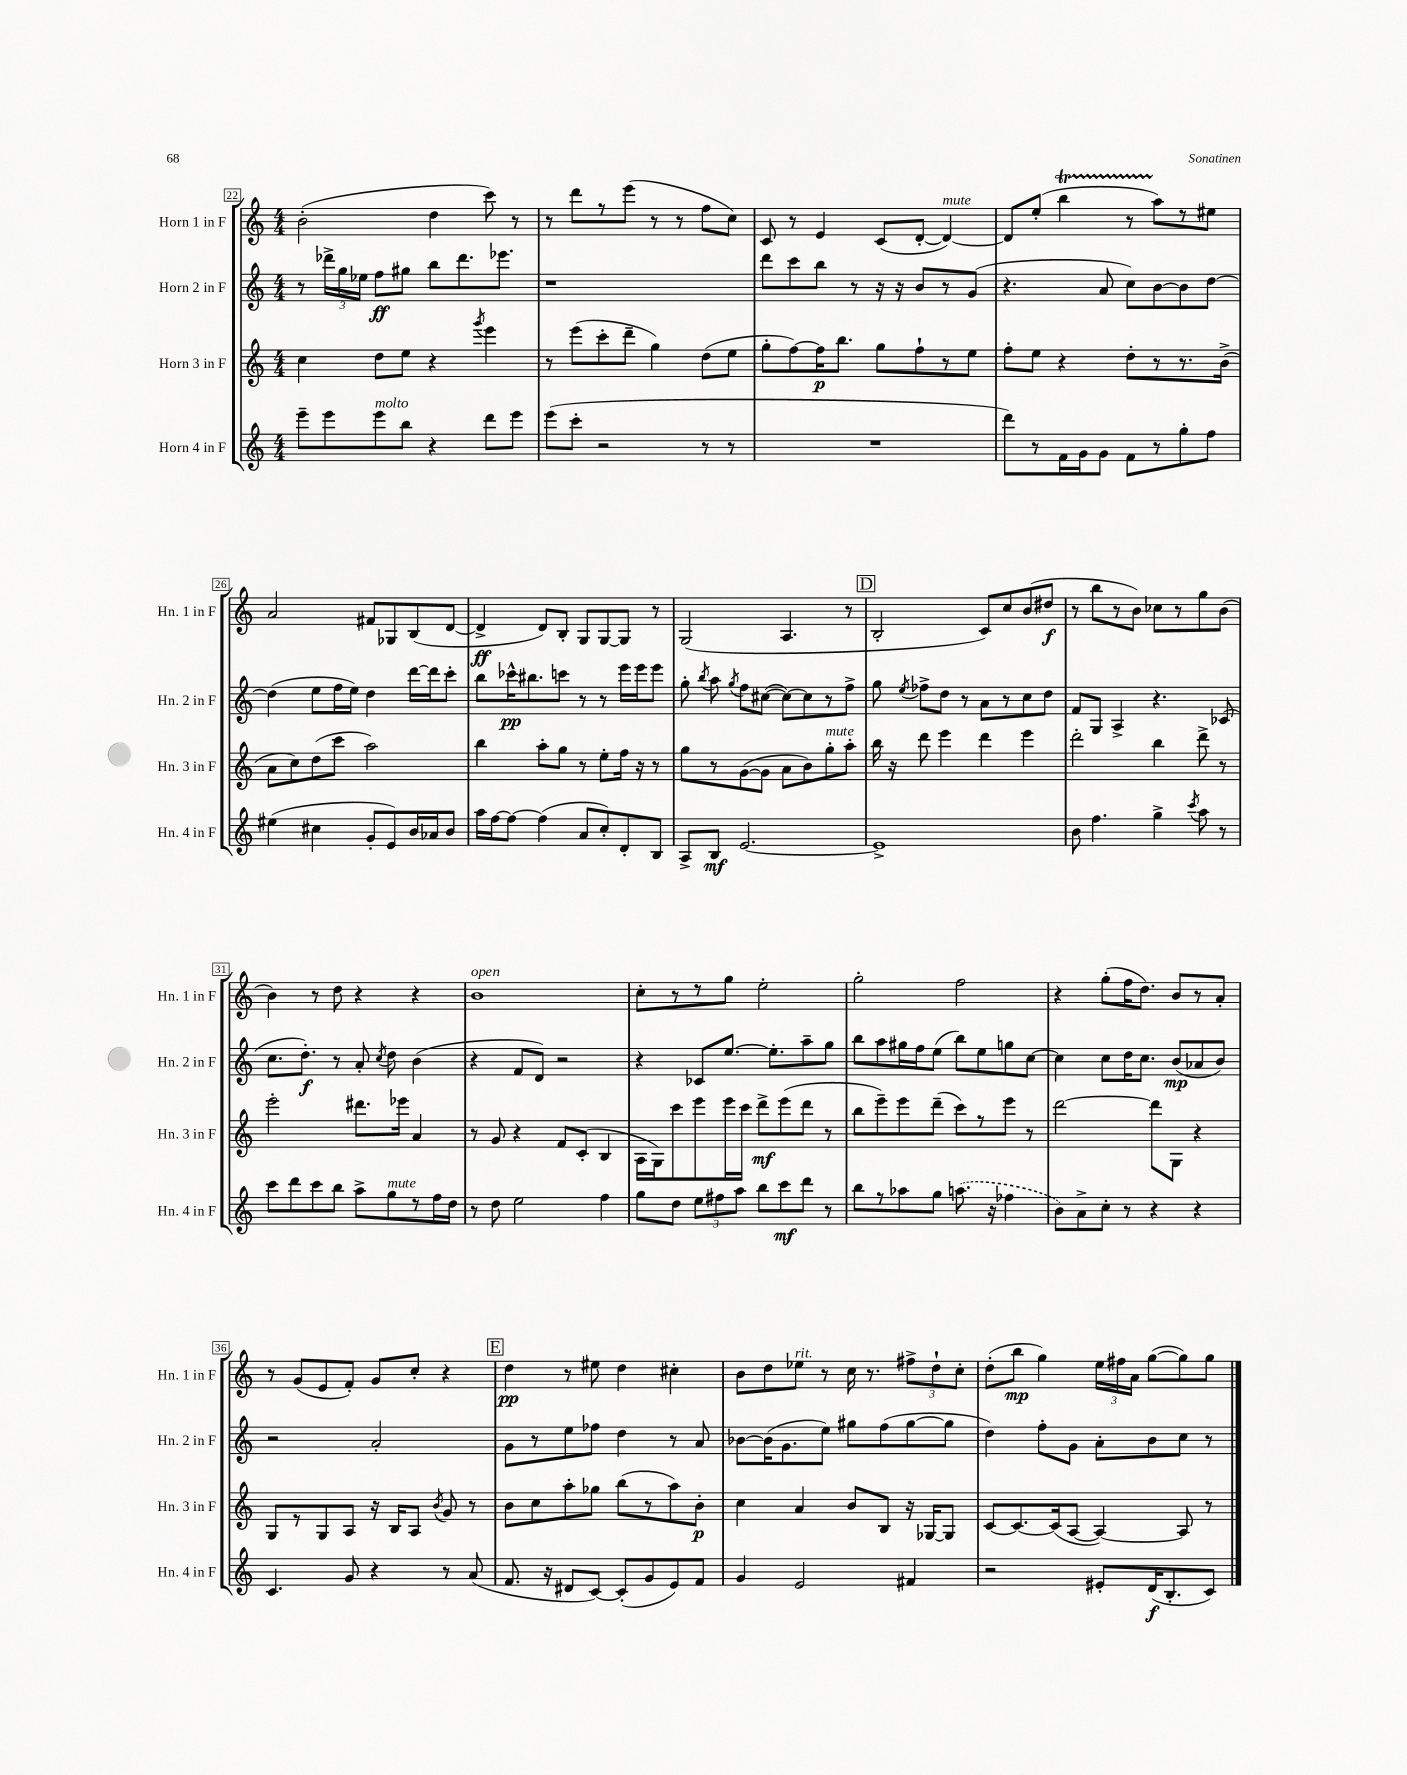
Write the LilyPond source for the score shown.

<<
\new StaffGroup <<
\new Staff = "s0" \with { instrumentName = "Horn 1 in F" shortInstrumentName = "Hn. 1 in F" } {
    \clef treble \key c \major \numericTimeSignature \time 4/4
    \autoBeamOff b'2-.( d''4 c'''8) r8 |
    r8 d'''8[ r8 e'''8]( r8 r8 f''8[ c''8]) |
    c'8 r8 e'4 c'8[( d'8]~-. d'4~^\markup { \italic "mute" }) |
    d'8[ e''8]-.( b''4\startTrillSpan r8 a''8[\stopTrillSpan) r8 eis''8] |
    a'2 fis'8[ ges8 b8( d'8]~ |
    d'4->\ff d'8[) b8]-. g8[ g8~ g8] r8 |
    g2( a4. r8 |
    \mark \markup { \box "D" } b2-. c'8[) c''8 b'8( dis''8]\f |
    r8 b''8[ r8 b'8]) ces''8[ r8 g''8 b'8]( |
    b'4) r8 d''8 r4 r4 |
    b'1^\markup { \italic "open" } |
    c''8[-. r8 r8 g''8] e''2-. |
    g''2-. f''2 |
    r4 g''8[-.( f''16 d''8.]) b'8[ r8 a'8]-. |
    r8 g'8[( e'8 f'8]-.) g'8[ c''8]-. r4 |
    \mark \markup { \box "E" } d''4\pp r8 eis''8 d''4 cis''4-. |
    b'8[ d''8 ees''8]^\markup { \italic "rit." } r8 c''16 r8. \tuplet 3/2 { fis''8[-> d''8-! c''8]-. } |
    d''8[-.( b''8]\mp g''4) \tuplet 3/2 { e''16[ fis''16 a'16] } g''8[~( g''8) g''8] \bar "|." |
}
\new Staff = "s1" \with { instrumentName = "Horn 2 in F" shortInstrumentName = "Hn. 2 in F" } {
    \clef treble \key c \major \numericTimeSignature \time 4/4
    \autoBeamOff r8 \tuplet 3/2 { des'''16[-> g''16 ees''16] } f''8[\ff gis''8] b''8[ des'''8. ees'''8.] |
    r1 |
    d'''8[ c'''8 b''8] r8 r16 r16 b'8[ r8 g'8]( |
    r4. a'8 c''8[) b'8~ b'8 d''8]~ |
    d''4( e''8[ f''16 e''16]) d''4 d'''16[~ d'''16 c'''8]-. |
    b''8[ ces'''16-^\pp bis''8. c'''8] r8 r8 e'''16[ e'''16 e'''8] |
    g''8-. \acciaccatura { b''8 } a''8 \acciaccatura { g''8 } f''8[ cis''8]~( cis''8[~) cis''8 r8 f''8]-> |
    \mark \markup { \box "D" } g''8 \acciaccatura { e''8 } fes''8[-> d''8] r8 a'8[ r8 c''8 d''8] |
    f'8[ g8] a4-> r4. ces'8( |
    c''8.[ d''8.]-.\f) r8 a'8-. \acciaccatura { c''8 } d''8 b'4( |
    r4 f'8[ d'8]) r2 |
    r4 ces'8[ e''8.]~ e''8.[-. a''8-- g''8] |
    b''8[ a''8 gis''16 f''16 e''8]( b''8[) e''8 g''8 c''8]~ |
    c''4 c''8[ d''16 c''8.] b'8[\mp( aes'8 b'8]) |
    r2 a'2-. |
    \mark \markup { \box "E" } g'8[ r8 e''8 fes''8] d''4 r8 a'8 |
    bes'8[~ bes'16( g'8. e''8]) gis''8[ f''8( gis''8~ gis''8] |
    d''4) f''8[-. g'8] a'8[-. b'8 c''8] r8 \bar "|." |
}
\new Staff = "s2" \with { instrumentName = "Horn 3 in F" shortInstrumentName = "Hn. 3 in F" } {
    \clef treble \key c \major \numericTimeSignature \time 4/4
    \autoBeamOff c''4 d''8[ e''8] r4 \acciaccatura { g'''8 } e'''4 |
    r8 e'''8[( c'''8-. d'''8]-- g''4) d''8[( e''8] |
    g''8[-. f''8~) f''16\p b''8.] g''8[ f''8-! r8 e''8] |
    f''8[-. e''8] r4 d''8[-. r8 r8. b'16]->( |
    a'8[ c''8) d''8( c'''8] a''2) |
    b''4 a''8[-. g''8] r8 e''8[-. f''16] r16 r8 |
    g''8[ r8 g'8~( g'8] a'8[ b'8) g''8-.^\markup { \italic "mute" } a''8]-. |
    \mark \markup { \box "D" } b''16 r16 d'''8 e'''4 d'''4 e'''4 |
    d'''2-. b''4 d'''8-> r8 |
    e'''2-. dis'''8.[ ees'''16] a'4 |
    r8 g'8 r4 f'8[ c'8]-.( b4 |
    a16[ g16) c'''8 e'''8 e'''16 c'''16] d'''8[->\mf e'''8( d'''8] r8 |
    b''8[ e'''8--) e'''8 d'''8]--( c'''8[) r8 e'''8] r8 |
    d'''2~ d'''8[ g8] r4 |
    g8[ r8 g8 a8] r16 b16[ a8] \acciaccatura { b'8 } g'8 r8 |
    \mark \markup { \box "E" } b'8[ c''8 a''8-. ges''8] b''8[( r8 a''8) b'8]-.\p |
    c''4 a'4 b'8[ b8] r16 ges16[~ ges8] |
    c'8[~ c'8.~ c'16( a8]~ a4~) a8 r8 \bar "|." |
}
\new Staff = "s3" \with { instrumentName = "Horn 4 in F" shortInstrumentName = "Hn. 4 in F" } {
    \clef treble \key c \major \numericTimeSignature \time 4/4
    \autoBeamOff e'''8[-- e'''8 e'''8^\markup { \italic "molto" } b''8] r4 d'''8[ e'''8] |
    e'''8[( c'''8]-. r2 r8 r8 |
    R1 |
    d'''8[) r8 f'16 g'16 g'8] f'8[ r8 g''8-. f''8] |
    eis''4( cis''4 g'8[-. e'8) b'16 aes'16 b'8] |
    a''16[ f''16~ f''8]~ f''4( a'8[ c''8-.) d'8-. b8] |
    a8[-> b8]\mf e'2.~ |
    \mark \markup { \box "D" } e'1-> |
    b'8 f''4. g''4-> \acciaccatura { c'''8 } a''8 r8 |
    c'''8[ d'''8 c'''8 b''8] a''8[-> g''8^\markup { \italic "mute" } r8 f''16 d''16] |
    r8 d''8 e''2 f''4 |
    g''8[ d''8] \tuplet 3/2 { e''8[ fis''8 a''8] } b''8[ c'''8\mf d'''8] r8 |
    b''8[ r8 aes''8 g''8] \once \slurDashed a''8.( r16 fes''4 |
    b'8[) a'8-> c''8]-. r8 r4 r4 |
    c'4. g'8 r4 r8 a'8( |
    \mark \markup { \box "E" } f'8. r16 dis'8[ c'8]~) c'8[-.( g'8 e'8) f'8] |
    g'4 e'2 fis'4 |
    r2 eis'8[-. d'16\f( b8.-. c'8]) \bar "|." |
}
>>
>>
\layout { \context { \Score currentBarNumber = #22 \override BarNumber.stencil = #(make-stencil-boxer 0.1 0.3 ly:text-interface::print) } }
